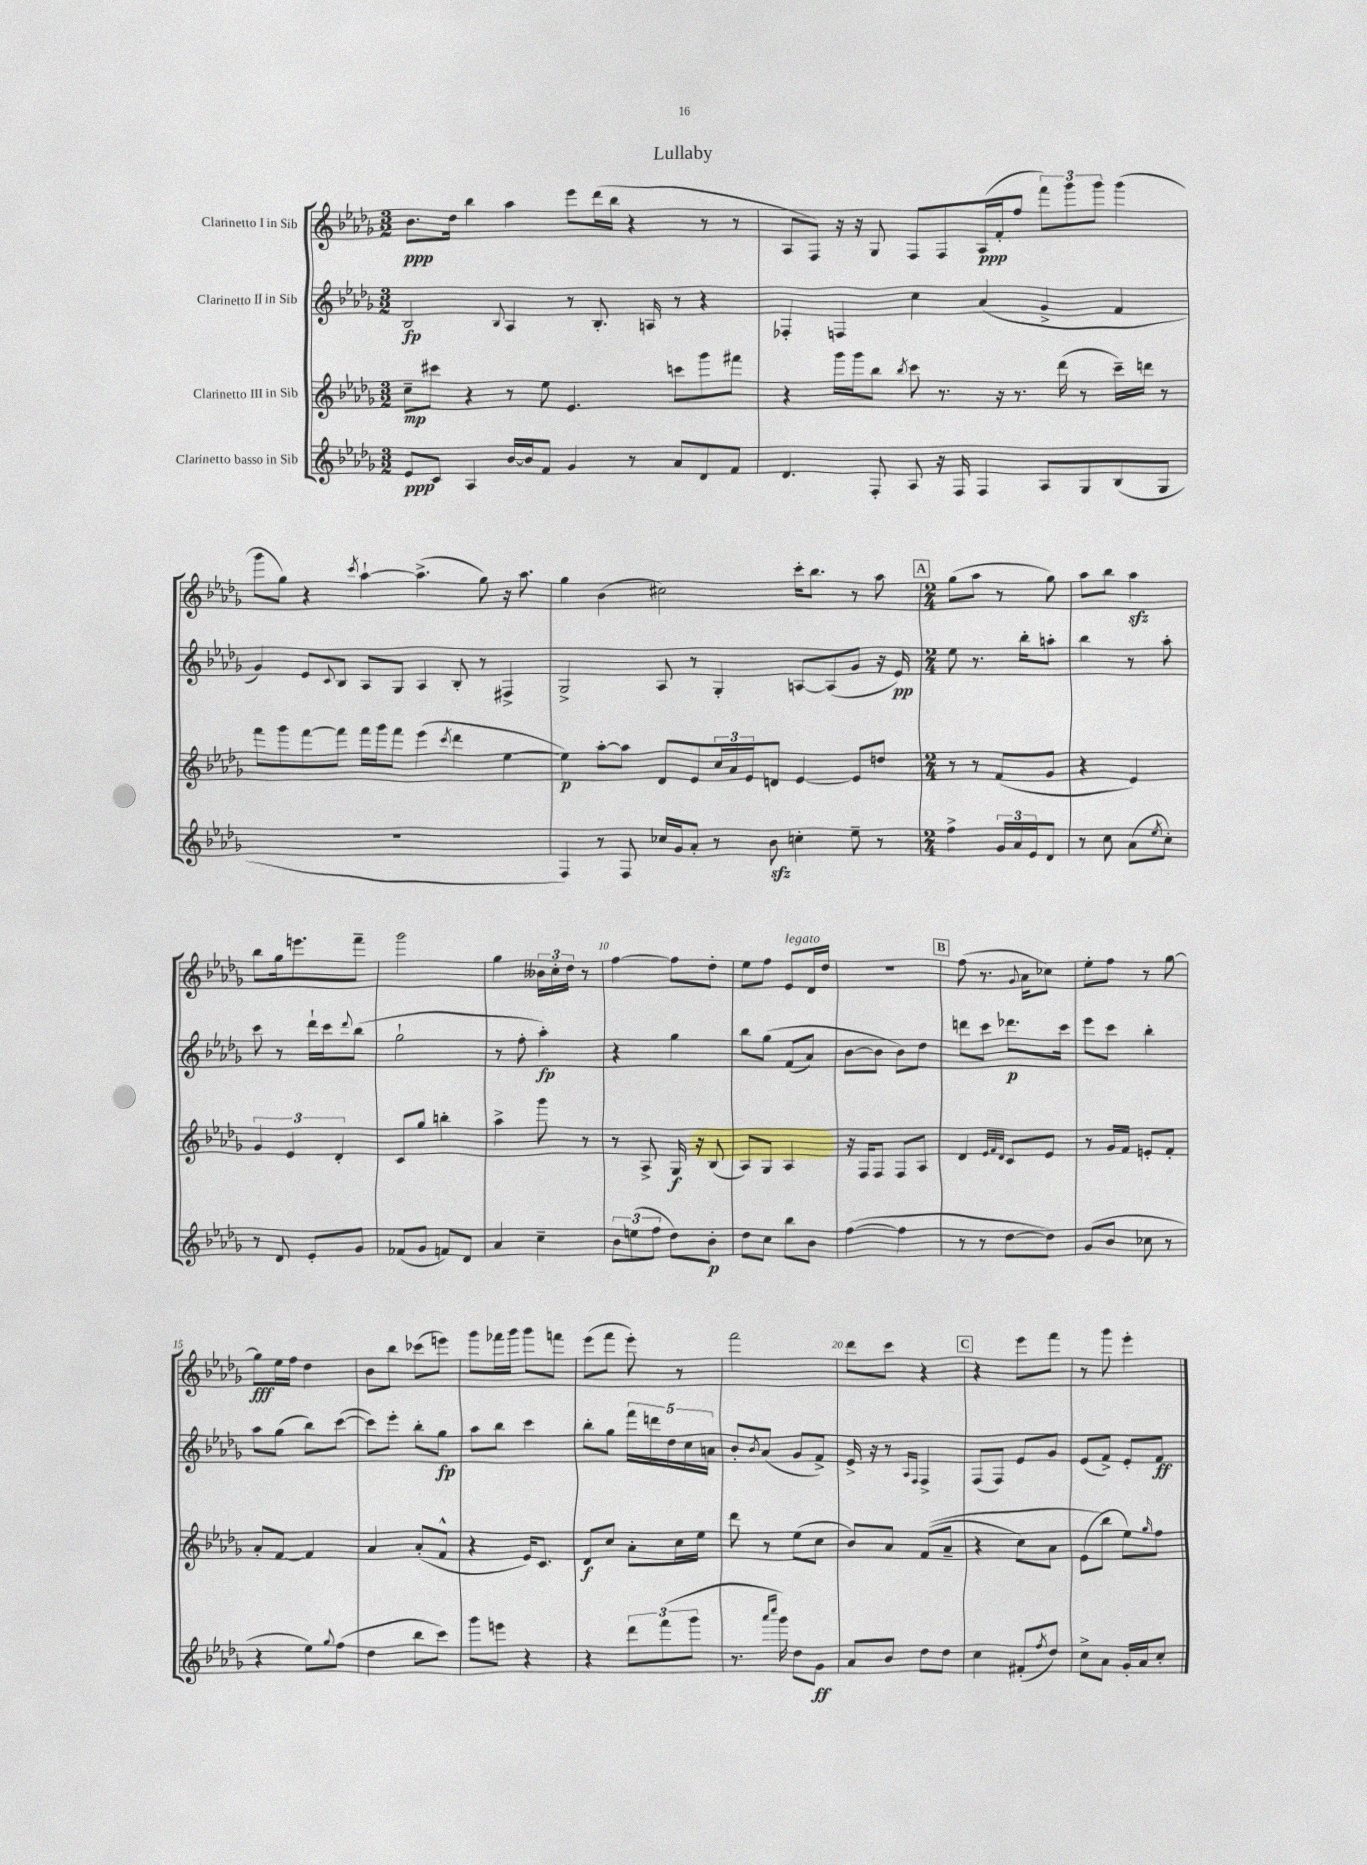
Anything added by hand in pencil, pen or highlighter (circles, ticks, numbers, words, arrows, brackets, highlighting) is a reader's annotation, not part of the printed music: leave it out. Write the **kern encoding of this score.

**kern	**kern	**kern	**kern
*staff4	*staff3	*staff2	*staff1
*clefG2	*clefG2	*clefG2	*clefG2
*k[b-e-a-d-g-]	*k[b-e-a-d-g-]	*k[b-e-a-d-g-]	*k[b-e-a-d-g-]
*M3/2	*M3/2	*M3/2	*M3/2
8e-	8cc~	2B-	8.b-
8c	8ccc#	.	.
.	.	.	16dd-
4A-	4r	.	4bb-
.	.	8qqB-	.
[16b-	8r	4A-	4aa-
16b-]	.	.	.
8f	8ee-	.	.
4g-	4.e-	8r	8eee-
.	.	8.B-'	(16ddd-
.	.	.	16bb-
8r	.	.	4r
.	.	16A	.
8a-	8ccc	8r	.
8d-	8ggg-	4r	8r
8f	8fff#	.	8r
=	=	=	=
4.d-	4r	4F-'	8A-
.	.	.	8F)
.	16ggg-	4F	16r
.	16ggg-	.	16r
8F'	8bb-	.	8G-
.	8qbb-	.	.
8A-	8ccc	4cc	8F
16r	8.r	.	8F
16F	.	.	.
4F	.	(4a-	(16A-
.	16r	.	16f'
.	8.r	.	8ff
8A-	.	4g-^	12fff)
.	(16ddd-	.	.
.	.	.	12ggg-
8G-	8r	.	.
.	.	.	12ggg-
(8B-	16ccc~)	4f	(4ggg-
.	16ddd	.	.
8G-	8r	.	.
=	=	=	=
1.r	8fff	4g-)	8ggg-
.	8ggg-	.	8gg-)
.	[8fff	8e-	4r
.	.	8qqc	.
.	8fff]	8B-	.
.	.	.	8qccc
.	16fff	8A-	[4aa-`
.	16ggg-	.	.
.	8fff	8G-	.
.	(4eee-	4A-	(4.aa-^]
.	8qccc	.	.
.	4ddd-	8B-'	.
.	.	8r	8gg-)
.	[4ee-	4F#^	16r
.	.	.	8.aa-
=	=	=	=
4F)	4ee-])	2G-^	4gg-
8r	[8aa-'	.	(4b-
8F	8aa-]	.	.
16cc-	8d-	8A-	2cc#)
16g-	.	.	.
8a-'	8e-	8r	.
8r	24cc	4G-'	.
.	24a-	.	.
.	24e-	.	.
8b-	8d	.	.
4cc'	[4e-	[8A	16ccc'
.	.	.	8.bb-
.	.	(8A]	.
8ee-~	8e-]	8g-	8r
8r	8dd	16r	8aa-
.	.	16e-)	.
=	=	=	=
*M2/4	*M2/4	*M2/4	*M2/4
4ff^	8r	8ee-	(8gg-
.	8r	8.r	8aa-
24g-	(8f	.	8r
24a-	.	.	.
.	.	16bb-'	.
24e-	.	.	.
8d-	8g-	8aa'	8gg-)
=	=	=	=
8r	4r	4bb-	8aa-
8cc	.	.	8bb-
(8a-	4e-)	8r	4aa-
8qee-	.	.	.
8cc')	.	8aa-'	.
=	=	=	=
8r	6g-	8ccc	8bb-
8d-	.	8r	16gg-
.	6e-	.	.
.	.	.	8.eee
8e-'	.	16ddd-`	.
.	.	16ccc	.
.	6d-'	.	.
.	.	8qqddd-	.
8g-	.	(8bb-	8fff~
=	=	=	=
(8f-	8c	2gg-`	2ggg-
8g-	8gg-	.	.
8f)	4bb'	.	.
8d-	.	.	.
=	=	=	=
4a-	4aa-^	8r	4gg-
.	.	8ff'	.
4cc~	8ggg-	4aa-')	24b--
.	.	.	24cc'
.	.	.	24dd-
.	8r	.	8r
=	=	=	=
12b-	8r	4r	[4ff
(12ee	.	.	.
.	8A-^	.	.
12ff	.	.	.
8dd-)	16G-	4gg-	8ff]
.	16r	.	.
8b-'	(8B-	.	8dd-'
=	=	=	=
8dd-	8A-)	8bb-	8ee-
8cc	8G-	&(8gg-	8ff
8bb-	4A-	(8f	8e-
8b-	.	8a-)	16d-
.	.	.	16dd-
=	=	=	=
([4ff	16r	[8b-	2r
.	16F	.	.
.	8F	8b-]	.
4ff]	8F	8b-&)	.
.	8A-	8dd-	.
=	=	=	=
8r	4d-	8ddd	(8ff
8r	.	8ccc	8.r
.	32qqe-	.	.
.	32qqf	.	.
.	32qqd-	.	.
[8dd-	8c	8.ddd-	.
.	.	.	8qqg-
.	.	.	16a-
8dd-])	8e-	.	8cc-)
.	.	16ccc	.
=	=	=	=
(8g-	8r	8eee-	8ee-'
8b-	16g-	8ccc	8ff
.	16f	.	.
8cc-	8e'	4bb-'	8r
8r	8f'	.	[8gg-
=	=	=	=
4r	8a-'	8aa-	8gg-]
.	[8f	(8gg-	16ee-
.	.	.	16ff
8ee-)	4f]	8bb-)	4dd-
8qqgg-	.	.	.
(8ff	.	([8ccc	.
=	=	=	=
4dd-	4a-	8ccc])	8b-
.	.	8eee-'	8bb-
8bb-	(8a-'	8bb-'	(8ccc-
8ccc)	8f^^	8gg-	8eee)
=	=	=	=
8ggg-	4r	8aa-	8ggg-
8eee	.	8bb-	16fff-
.	.	.	16ggg-
4r	16e-)	4ccc	8ggg-
.	8.c	.	.
.	.	.	8fff
=	=	=	=
4r	8d-	8bb-'	(8eee-
.	8cc	8gg-	8fff
12ddd-	8a-'	20fff	8eee-')
.	.	20ddd	.
(12fff	.	.	.
.	.	20dd-	.
.	16cc	.	8r
.	.	20cc	.
12ggg-	.	.	.
.	16ee-	.	.
.	.	20a	.
=	=	=	=
8.r	8ddd-	8b-'	2fff
.	.	8qb-	.
.	8r	(8a-	.
16qqaaa-	.	.	.
16qqcccc	.	.	.
16ggg-)	.	.	.
8dd-	(8ee-	8g-	.
8g-	8cc	8f^)	.
=	=	=	=
8a-	8b-)	16e-^	8ddd-
.	.	16r	.
8b-	8a-	8r	8ccc
.	.	16qqA-	.
.	.	16qqF	.
8dd-	&((8f	4F^	4r
8dd-	8a-~	.	.
=	=	=	=
4cc	4r	(8F	4r
.	.	8F)	.
(8f#'	8cc)	8e-	8eee-
8qff	.	.	.
8dd-)	8a-	8g-	8fff
=	=	=	=
8cc^	(8e-	(8e-	8r
8a-	8bb-&)	8f^)	8ggg-
16g-'	8ee-)	8e-'	4eee-'
16a-	.	.	.
.	16qqgg-	.	.
8cc'	8ff	8f	.
==	==	==	==
*-	*-	*-	*-
